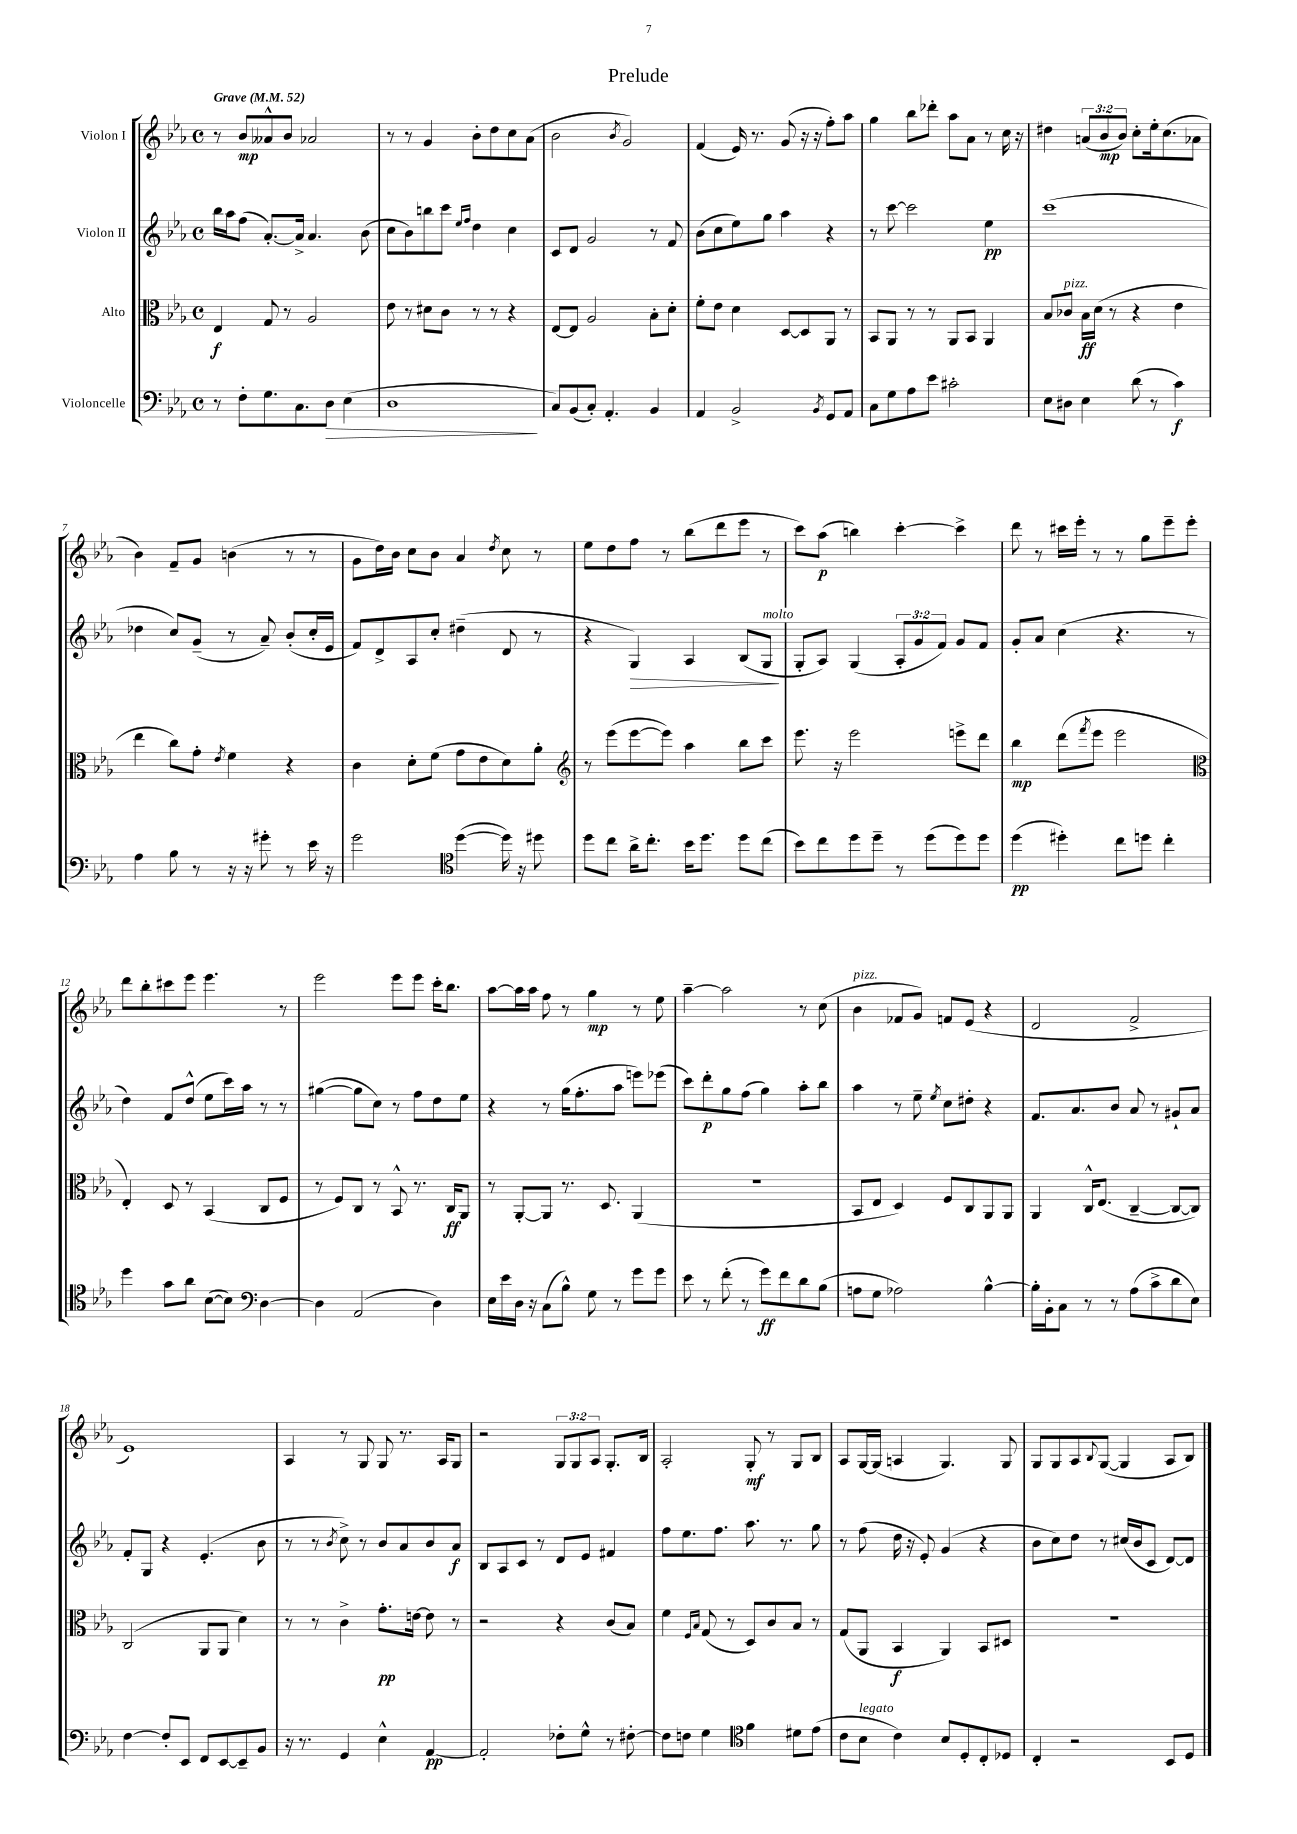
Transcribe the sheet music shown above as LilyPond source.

\header { title = "Prelude" }
<<
\new StaffGroup <<
\new Staff = "s0" \with { instrumentName = "Violon I" } {
    \clef treble \key ees \major \defaultTimeSignature \time 4/4 \override Staff.TupletNumber.text = #tuplet-number::calc-fraction-text \tempo "Grave" 4 = 52
    r8 bes'8\mp aeses'8-^ bes'8 aes'2 |
    r8 r8 g'4 bes'8-. d''8 c''8 aes'8( |
    bes'2 \acciaccatura { bes'8 } g'2) |
    f'4( ees'16) r8. g'8( r16 r16 f''8-.) aes''8 |
    g''4 bes''8 des'''8-. aes''8 aes'8 r8 c''16 r16 |
    dis''4 \tuplet 3/2 { a'8( bes'8\mp bes'8) } c''8-. ees''16-. c''8.( aes'8 |
    bes'4) f'8-- g'8 b'4( r8 r8 |
    g'8 d''16) bes'16 c''8 bes'8 aes'4 \acciaccatura { d''8 } c''8 r8 |
    ees''8 d''8 f''8 r8 bes''8( d'''8 ees'''8 r8 |
    c'''8) aes''8\p( b''4) c'''4~-. c'''4-> |
    d'''8 r8 cis'''16 ees'''16-. r8 r8 g''8 ees'''8-- ees'''8-. |
    d'''8 bes''8-. cis'''8 ees'''8 ees'''4. r8 |
    ees'''2 ees'''8 ees'''8 c'''16-. bes''8. |
    aes''8~ aes''16 aes''16 f''8 r8 g''4\mp r8 ees''8 |
    aes''4~-- aes''2 r8 c''8( |
    bes'4^\markup { \italic "pizz." } fes'8 g'8) f'8 ees'8( r4 |
    d'2 f'2-> |
    ees'1) |
    aes4 r8 g8 g8 r8. aes16 g8 |
    r2 \tuplet 3/2 { g8 g8 aes8 } g8.-. bes16 |
    aes2-. g8-.\mf r8 g8 bes8 |
    aes8 g16~ g16( a4 g4.) g8 |
    g8 g8 aes8 \appoggiatura { bes8 } g8~( g4 aes8 bes8) \bar "|." |
}
\new Staff = "s1" \with { instrumentName = "Violon II" } {
    \clef treble \key ees \major \defaultTimeSignature \time 4/4 \override Staff.TupletNumber.text = #tuplet-number::calc-fraction-text
    bes''16 aes''16 f''8( aes'8.~-.) aes'16-> aes'4. bes'8( |
    c''8 bes'8) b''8 c'''8 \grace { ees''16 f''16 } d''4 c''4 |
    c'8 d'8 g'2 r8 f'8 |
    bes'8( c''8 ees''8) g''8 aes''4 r4 |
    r8 c'''8~ c'''2 ees''4\pp |
    c'''1( |
    des''4 c''8) g'8--( r8 aes'8--) bes'8-.( c''16-. ees'16 |
    f'8) d'8-> aes8 c''8-. dis''4--( d'8 r8 |
    r4 g4\>) aes4 bes8( g8\!^\markup { \italic "molto" } |
    g8-. aes8) g4( \tuplet 3/2 { aes8-. g'8 f'8) } g'8 f'8 |
    g'8-. aes'8 c''4( r4. r8 |
    d''4) f'8 d''8-^( ees''8 c'''16) aes''16 r8 r8 |
    gis''4~( gis''8 c''8) r8 f''8 d''8 ees''8 |
    r4 r8 g''16( f''8.-. aes''8 e'''8) ees'''8( |
    c'''8) d'''8-.\p g''8 f''8( g''4) aes''8-. bes''8 |
    aes''4 r8 ees''8-- \acciaccatura { ees''8 } c''8 dis''8-. r4 |
    f'8. aes'8. bes'8 aes'8 r8 gis'8-! aes'8 |
    f'8-. g8 r4 ees'4.-.( bes'8 |
    r8 r8 \acciaccatura { bes'8 } c''8->) r8 bes'8 aes'8 bes'8 aes'8\f |
    bes8 aes8 c'8 r8 d'8 ees'8 fis'4 |
    f''8 ees''8. f''8. aes''8. r8. g''8 |
    r8 f''8( d''16 r16 ees'8-.) g'4( r4 |
    bes'8 c''8) d''8 r8 cis''16( bes'16 c'8 d'8~) d'8 \bar "|." |
}
\new Staff = "s2" \with { instrumentName = "Alto" } {
    \clef alto \key ees \major \defaultTimeSignature \time 4/4
    ees4\f g8 r8 aes2 |
    ees'8 r8 dis'8 c'8 r8 r8 r4 |
    ees8~ ees8 aes2 bes8-. d'8-. |
    f'8-. ees'8 d'4 d8~ d8 aes,8 r8 |
    bes,8 aes,8 r8 r8 aes,8 bes,8 aes,4 |
    bes8 ces'8^\markup { \italic "pizz." } bes16\ff d'16( r8 r4 ees'4 |
    ees''4 c''8) g'8-. \acciaccatura { ees'8 } f'4 r4 |
    c'4 d'8-. f'8( g'8 ees'8 d'8) aes'8-. |
    \clef treble r8 ees'''8( ees'''8~ ees'''8) aes''4 bes''8 c'''8 |
    ees'''8. r16 ees'''2 e'''8-> d'''8 |
    bes''4\mp d'''8( \acciaccatura { f'''8 } ees'''8 ees'''2 |
    \clef alto ees4-.) d8 r8 bes,4( c8 f8 |
    r8 f8) c8 r8 bes,8-^ r8. c16\ff aes,8 |
    r8 aes,8~-. aes,8 r8. d8. aes,4( |
    R1 |
    bes,8 ees8 d4) f8 c8 aes,8 aes,8 |
    aes,4 c16-^ ees8.( c4~-- c8~ c8) |
    c2( aes,8 aes,8 d'4) |
    r8 r8 c'4-> g'8.-.\pp e'16~ e'8 r8 |
    r2 r4 c'8( bes8) |
    f'4 \grace { f16 bes16 } g8( r8 d8) c'8 bes8 r8 |
    g8( aes,8 bes,4\f aes,4) bes,8 dis8 |
    r1 \bar "|." |
}
\new Staff = "s3" \with { instrumentName = "Violoncelle" } {
    \clef bass \key ees \major \defaultTimeSignature \time 4/4
    r8 f8-. g8. c8. d8\> ees4( |
    d1\! |
    c8) bes,8( c8-.) aes,4.-. bes,4 |
    aes,4 bes,2-> \acciaccatura { bes,8 } g,8 aes,8 |
    c8 g8 aes8 ees'8 cis'2-. |
    ees8 dis8 ees4 d'8( r8 c'4\f) |
    aes4 bes8 r8 r16 r16 gis'8-. r8 ees'16 r16 |
    g'2 \clef tenor d''4~( d''16) r16 dis''8 |
    d''8 c''8 aes'16-> c''8.-. bes'16 d''8. d''8 c''8( |
    bes'8) c''8 d''8 d''8-- r8 d''8( d''8) d''8 |
    d''4\pp( dis''4-.) c''8 d''8 c''4-. |
    d''4 g'8 aes'8 bes8~( bes8) \clef bass d4~ |
    d4 aes,2( d4) |
    ees16 ees'16 d16 r16 c8( bes8-^) g8 r8 g'8 g'8 |
    ees'8 r8 f'8-.( r8 g'8\ff) f'8 d'8 bes8( |
    a8 g8 aes2) bes4~-^ |
    bes16-. bes,16-. c8 r8 r8 aes8( c'8-> d'8 ees8) |
    f4~ f8-. ees,8 f,8 ees,8~ ees,8-- bes,8 |
    r16 r8. g,4 ees4-^ aes,4~\pp |
    aes,2-. fes8-. g8-^ r8 fis8~-. |
    fis8 f8 g4 \clef tenor f'4 dis'8 ees'8( |
    c'8 bes8^\markup { \italic "legato" } c'4) bes8 d8-. c8-. des8 |
    c4-. r2 bes,8 d8 \bar "|." |
}
>>
>>
